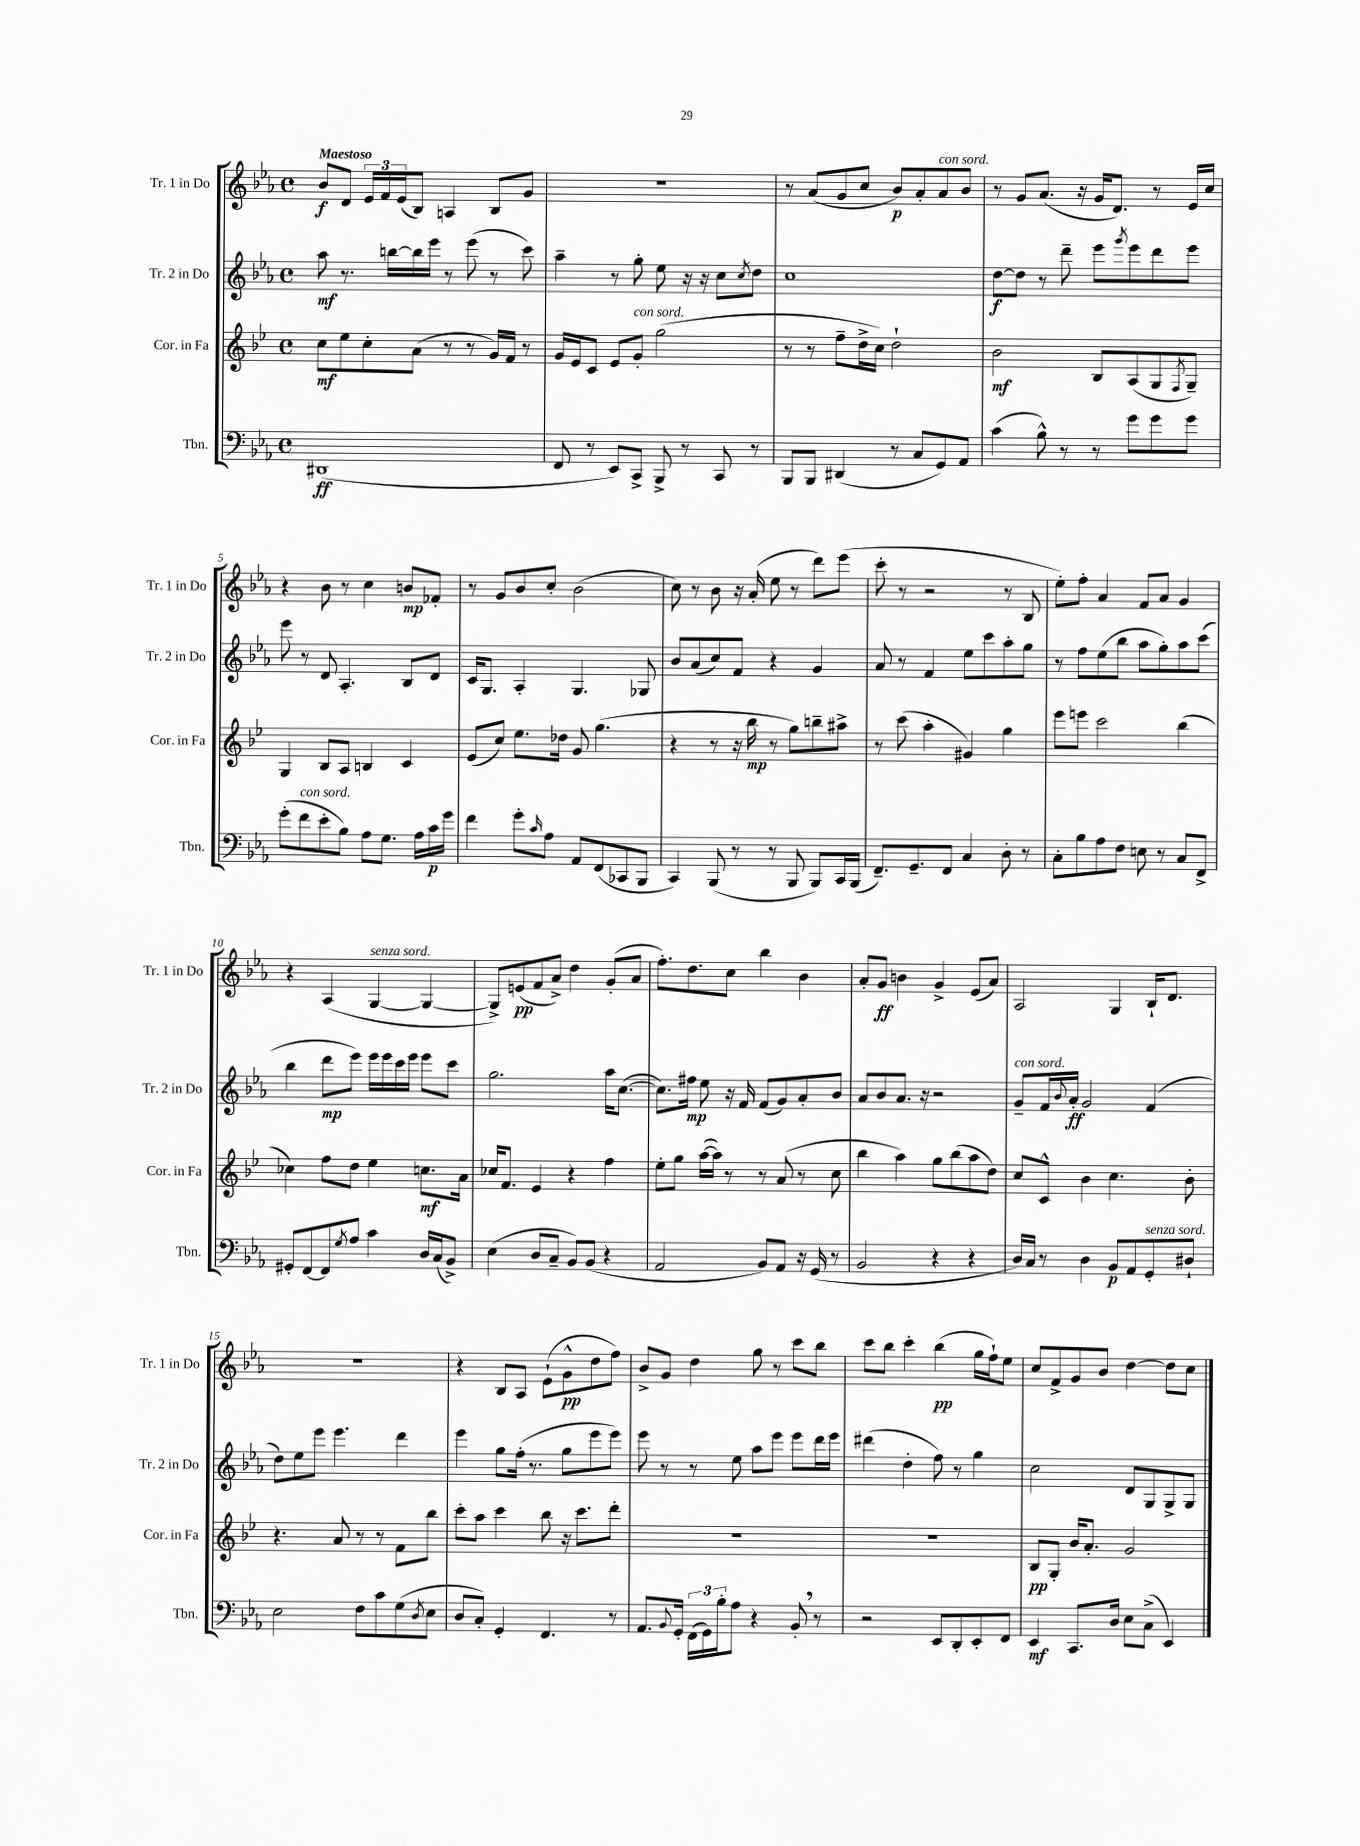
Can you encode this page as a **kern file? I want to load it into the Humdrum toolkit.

**kern	**kern	**kern	**kern
*staff4	*staff3	*staff2	*staff1
*clefF4	*clefG2	*clefG2	*clefG2
*k[b-e-a-]	*k[b-e-]	*k[b-e-a-]	*k[b-e-a-]
*M4/4	*M4/4	*M4/4	*M4/4
*met(c)	*met(c)	*met(c)	*met(c)
(1DD#	8cc	8aa-	8b-
.	8ee-	8.r	8d
.	8cc'	.	24e-
.	.	.	24f
.	.	[16bb	.
.	.	.	(24e-
.	(8a	16bb]	8B-)
.	.	16eee-	.
.	8r	8r	4A
.	8r	(8eee-	.
.	16g)	8r	8B-
.	16f	.	.
.	8r	8ccc)	8g
=	=	=	=
8FF	16g	4aa-~	1r
.	16e-	.	.
8r	8c	.	.
8EE-)	8e-	8r	.
8CC^	8g'	8gg'	.
8BBB-^	(2gg	8ee-	.
8r	.	16r	.
.	.	16r	.
8CC	.	8cc	.
.	.	8qcc	.
8r	.	8dd	.
=	=	=	=
8BBB-	8r	1cc	8r
8BBB-	8r	.	(8a-
(4DD#	8ff~	.	8g
.	16dd^	.	8cc
.	16cc)	.	.
8r	2dd`	.	8b-)
8C	.	.	8a-'
8GG)	.	.	8a-
8AA-	.	.	8b-
=	=	=	=
(4c	2b-	[8dd	8r
.	.	8dd]	8g
8B-^^)	.	8r	(8.a-
8r	.	8ddd~	.
.	.	.	16r
8r	8B-	8eee-	16g
.	.	.	8.d)
.	.	8qggg	.
8g	(8A	8eee-	.
8g	8G	8ddd	8r
.	8qF	.	.
8g	8G~)	8eee-	16e-
.	.	.	16cc
=	=	=	=
(8g'	4G	8eee-	4r
8f	.	8r	.
8e-'	8B-	8d	8b-
8B-)	8A	4.A-'	8r
8A-	4B	.	4cc
8.G	.	.	.
.	4c	8B-	8b
16A-	.	.	.
16c	.	8d	8f-'
16g	.	.	.
=	=	=	=
4f	(8e-	16c	8r
.	.	8.G	.
.	8cc)	.	8g
8g'	8.ee-	4A-'	8b-
16qqc	.	.	.
8A-	.	.	8cc'
.	16dd-	.	.
8AA-	8g	4.G	(2b-
(8FF	(4.gg	.	.
8CC-	.	.	.
8BBB-	.	8G-	.
=	=	=	=
4CC)	4r	8b-	8cc)
.	.	(8a-	8r
(8BBB-	8r	8cc)	8b-
8r	16r	8f	16r
.	16bb-	.	(16a-'
8r	8r	4r	8ee-
8BBB-	8gg)	.	8r
8BBB-)	8bb~	4g	8ddd)
16CC	8aa#^	.	(8eee-
(16BBB-	.	.	.
=	=	=	=
8.FF~)	8r	8a-	8ccc'
.	(8ccc	8r	8r
8.GG~	.	.	.
.	4aa'	4f	2r
8FF	.	.	.
4C	4g#)	8ee-	.
.	.	8ccc	.
8D'	4gg	8aa-'	8r
8r	.	8gg	8B-
=	=	=	=
8C'	8eee-	8r	8ee-')
8B-	8eee	8ff	8ff'
8A-	2ccc	(8ee-	4a-
8F	.	8bb-	.
8E	.	8aa-	8f
8r	.	8gg')	8a-
8C	(4bb-	8aa-	4g
8FF^	.	(8ccc	.
=	=	=	=
8GG#'	4cc-)	4bb-	4r
[8FF	.	.	.
8FF]	8ff	8ddd	(4A-
8qG	.	.	.
8A-	8dd	8eee-)	.
4c	4ee-	16eee-	[4G
.	.	16eee-	.
.	.	16ccc	.
.	.	16eee-	.
16D	8.cc	8eee-	4G_
(16C	.	.	.
8BB-^)	.	8ccc	.
.	16a	.	.
=	=	=	=
(4E-	16cc-	2.gg	8G^])
.	8.f	.	.
.	.	.	(8e
8D	4e-	.	8f
8C~	.	.	8a-^)
8BB-)	4r	.	4dd
(8BB-	.	.	.
4r	4ff	16aa-	(8g'
.	.	([8.cc	.
.	.	.	8a-
=	=	=	=
2AA-	8ee-'	8.cc])	8.ff')
.	8gg	.	.
.	.	16ff#	8.dd
.	([16aa	8ee-	.
.	16aa])	.	.
.	8r	16r	8cc
.	.	16f	.
8BB-)	8r	(8f	4bb-
8AA-	(8a	8g)	.
16r	8r	8a-'	4b-
(16GG	.	.	.
8r	8cc	8b-	.
=	=	=	=
2BB-	4bb-	8a-	8a-'
.	.	8b-	8g
.	4aa)	8.a-	4b
.	.	16r	.
4r	8gg	2r	4g^
.	(8bb-	.	.
4r	8aa	.	(8e-
.	8dd)	.	8a-)
=	=	=	=
16D)	8cc	8g~	2A-
16C	.	.	.
8r	8c^^	16f	.
.	.	8qqb-	.
.	.	16a-'	.
4D	4b-	2g	.
8BB-	4.cc	.	4G
8AA-	.	.	.
8GG'	.	(4f	16B-`
.	.	.	8.d
8D#`	8b-'	.	.
=	=	=	=
2E-	4.r	8dd)	1r
.	.	8ee-	.
.	.	8eee-	.
.	8a	4.eee-	.
8F	8r	.	.
8c	8r	.	.
(8G	8f	4ddd	.
8qD	.	.	.
8E-	8bb-	.	.
=	=	=	=
8D	8ccc'	4eee-	4r
8C')	8aa	.	.
4GG'	4ccc	8gg	8B-
.	.	(16ff'	8A-
.	.	8.r	.
4.FF	8bb-	.	(8e-`
.	16r	8gg	8g^^
.	8.ccc	.	.
.	.	8eee-	8dd
8r	8ddd'	8eee-)	8ff)
=	=	=	=
8.AA-	1r	8eee-	8b-^
.	.	8r	8g
8qqBB-	.	.	.
16GG'	.	.	.
(24FF	.	8r	4dd
24GG)	.	.	.
24B-'	.	.	.
8A-	.	8ee-	.
4r	.	8aa-	8gg
.	.	8eee-	8r
8BB-'	.	8eee-	8ccc
8r	.	16ddd	8bb-
.	.	16eee-	.
=	=	=	=
2r	1r	(4ddd#	8ccc
.	.	.	8bb-
.	.	4dd'	4ccc'
8EE-	.	8ff)	(4bb-
8DD'	.	8r	.
8EE-'	.	4gg	16gg
.	.	.	16ff`)
8FF	.	.	8ee-
=	=	=	=
4EE-	8B-	2cc	8cc
.	8G'	.	8f^
8.CC	16b-	.	8g
.	8.a'	.	.
.	.	.	8b-
16D	.	.	.
8E-	2g	8d	[4dd
(8C^	.	8G	.
4EE-)	.	8G^	8dd]
.	.	8G	8cc
==	==	==	==
*-	*-	*-	*-
